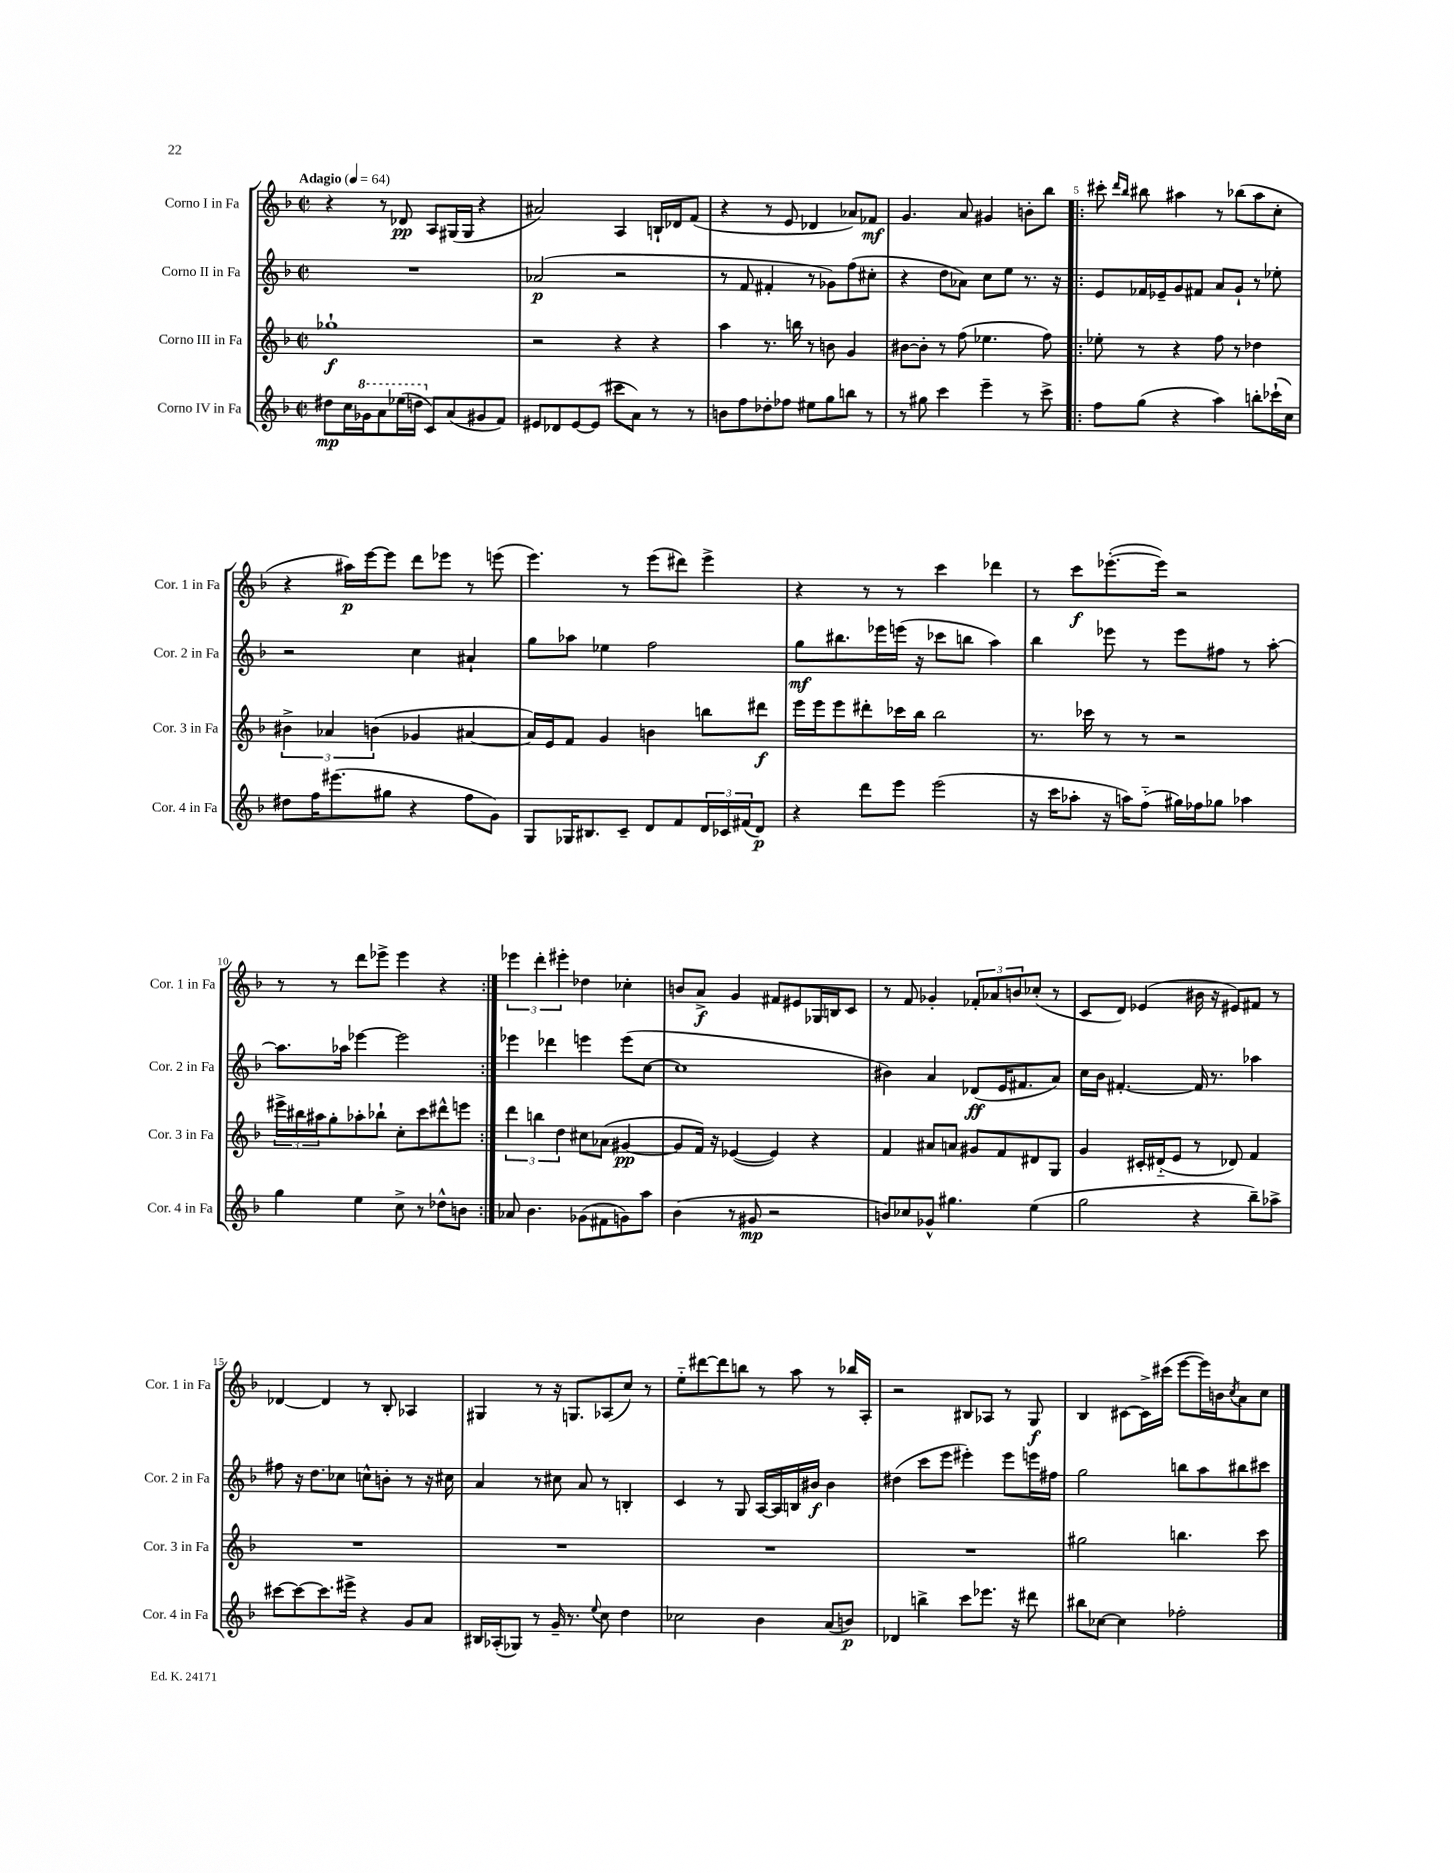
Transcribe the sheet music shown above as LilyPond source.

<<
\new StaffGroup <<
\new Staff = "s0" \with { instrumentName = "Corno I in Fa" shortInstrumentName = "Cor. 1 in Fa" } {
    \clef treble \key f \major \defaultTimeSignature \time 2/2 \tempo "Adagio" 4 = 64
    r4 r8 des'8\pp a8 gis16( gis16 r4 |
    ais'2) a4 b16-! des'16 f'8( |
    r4 r8 e'8 des'4 aes'8) fes'8\mf |
    g'4. a'8 gis'4 b'8-. bes''8 |
    \repeat volta 2 { cis'''8-. \grace { d'''16 bes''16 } bis''8 ais''4 r8 bes''8( ais''8 c''8-. |
    r4 ais''16\p) e'''16~ e'''8 d'''8 ees'''8 r8 e'''8( |
    e'''4.) r8 e'''8( dis'''8) e'''4-> |
    r4 r8 r8 c'''4 des'''4 |
    r8 c'''8\f ees'''8.~-.( ees'''16) r2 |
    r8 r8 d'''8 ees'''8-> ees'''4 r4 | }
    \tuplet 3/2 { ees'''4 d'''4-. eis'''4-. } des''4 ces''4-. |
    b'8 a'8->\f g'4 fis'8 eis'8 ges16 b16 c'8 |
    r8 f'8 ges'4-. \tuplet 3/2 { fes'8-. aes'8 b'8 } ces''8-.( r8 |
    c'8 d'8) ees'4( bis'16 r16 eis'8) fis'8 r8 |
    des'4~ des'4 r8 bes8-. aes4 |
    gis4 r8 r16 g8. aes8( c''8) r8 |
    e''8-_ dis'''8~ dis'''8 b''8 r8 a''8 r8 bes''16 a16-. |
    r2 bis8 aes8 r8 g8\f |
    bes4 cis'8~ cis'16-> cis'''16( e'''8~ e'''16) b'16 \acciaccatura { c''8 } a'8 c''8 \bar "|." |
}
\new Staff = "s1" \with { instrumentName = "Corno II in Fa" shortInstrumentName = "Cor. 2 in Fa" } {
    \clef treble \key f \major \defaultTimeSignature \time 2/2
    R1 |
    aes'2\p( r2 |
    r8 f'8 fis'4-. r8 ges'8) f''8( cis''8-. |
    r4 d''8 aes'8) c''8 e''8 r8. r16 |
    \repeat volta 2 { e'8 fes'16 ees'16-- g'8 fis'8 a'8 g'8-! r8 ees''8-. |
    r2 c''4 ais'4-! |
    g''8 aes''8 ees''4 f''2 |
    g''8\mf bis''8. ees'''16 e'''16( r16 ces'''8 b''8 a''4) |
    bes''4 ees'''8 r8 ees'''8 fis''8 r8 a''8~-. |
    a''8. aes''16 ees'''4~ ees'''2 | }
    ees'''4 des'''4 e'''4 e'''8( c''8~ |
    c''1 |
    bis'4) a'4 des'8\ff( e'16 fis'8. a'8) |
    c''16 bes'16 fis'4.~-. fis'16 r8. aes''4 |
    fis''8 r16 d''8. ces''8 c''8-^ b'8-. r8 r16 cis''16 |
    a'4 r8 cis''8 a'8 r8 b4-. |
    c'4 r8 g8 a16~ a16 b16 bis'16\f bis'4 |
    dis''4( c'''8 e'''8 eis'''4-.) eis'''8 e'''16 fis''16 |
    g''2 b''8 a''8 bis''8 cis'''8 \bar "|." |
}
\new Staff = "s2" \with { instrumentName = "Corno III in Fa" shortInstrumentName = "Cor. 3 in Fa" } {
    \clef treble \key f \major \defaultTimeSignature \time 2/2
    ges''1-!\f |
    r2 r4 r4 |
    a''4 r8. b''16 r8 b'8 g'4 |
    bis'8~ bis'8-. r8 f''8( ees''4. f''8) |
    \repeat volta 2 { ees''8-. r8 r4 f''8 r8 des''4 |
    \tuplet 3/2 { bis'4-> aes'4 b'4( } ges'4 ais'4~ |
    ais'16) e'16 f'8 g'4 b'4 b''8 dis'''8\f |
    e'''16 e'''16 e'''8 dis'''8-. ces'''16 bes''16 bes''2 |
    r8. ces'''16 r8 r8 r2 |
    \tuplet 3/2 { eis'''16-> bis''16 ais''16 } g''8-. aes''8-. bes''8-! c''8-. c'''8 dis'''8-^ e'''8 | }
    \tuplet 3/2 { d'''4 b''4 d''4 } cis''8 aes'8( gis'4~\pp |
    gis'8 f'16) r16 ees'4~( ees'4) r4 |
    f'4 ais'8 a'8 gis'8 f'8 dis'8 g8 |
    g'4 cis'16-. dis'16-_( e'8 r8 des'8) f'4 |
    R1 |
    R1 |
    R1 |
    R1 |
    gis''2 b''4. c'''8 \bar "|." |
}
\new Staff = "s3" \with { instrumentName = "Corno IV in Fa" shortInstrumentName = "Cor. 4 in Fa" } {
    \clef treble \key f \major \defaultTimeSignature \time 2/2
    dis''8\mp c''16 \ottava #1 ges''16 a''8 ees'''16( d'''!16 \ottava #0 c'8) a'8( gis'8 f'8) |
    eis'8 des'8 eis'8~ eis'8( cis'''8 a'8) r8 r8 |
    b'8 f''8 des''8-. fes''8 eis''8 g''8 b''8 r8 |
    r8 gis''8 c'''4 e'''4-- r8 c'''8-> |
    \repeat volta 2 { f''8 g''8( r4 a''4) b''8-. ces'''16-!( c''16) |
    dis''8 f''16 eis'''8.( gis''8 r4 f''8 g'8) |
    g8 ges16 bis8. c'8-- d'8 f'8 \tuplet 3/2 { d'16 ces'16 fis'16( } d'8\p) |
    r4 d'''8 e'''8 e'''2( |
    r16 c'''16 aes''8-. r16 a''16) f''8-_( gis''16) fes''16 ges''8 aes''4 |
    g''4 e''4 c''8-> r8 des''8-^ b'8 | }
    aes'8 bes'4. ges'8( fis'8 g'8) a''8 |
    bes'4( r8 gis'8\mp r2 |
    b'8) ces''8 ges'8-^ gis''4. e''4( |
    g''2 r4 bes''8--) aes''8-> |
    cis'''8~ cis'''8~ cis'''8. eis'''16-> r4 g'8 a'8 |
    bis16 aes16-.( ges8) r8 g'16-- r8. \appoggiatura { e''8 } c''8 d''4 |
    ces''2 bes'4 a'8( b'8\p) |
    des'4 b''4-> c'''8 ees'''8. r16 dis'''8 |
    bis''8 ces''8~ ces''4 fes''2-. \bar "|." |
}
>>
>>
\layout { \context { \Score \override BarNumber.break-visibility = ##(#f #t #t) barNumberVisibility = #(every-nth-bar-number-visible 5) } }
